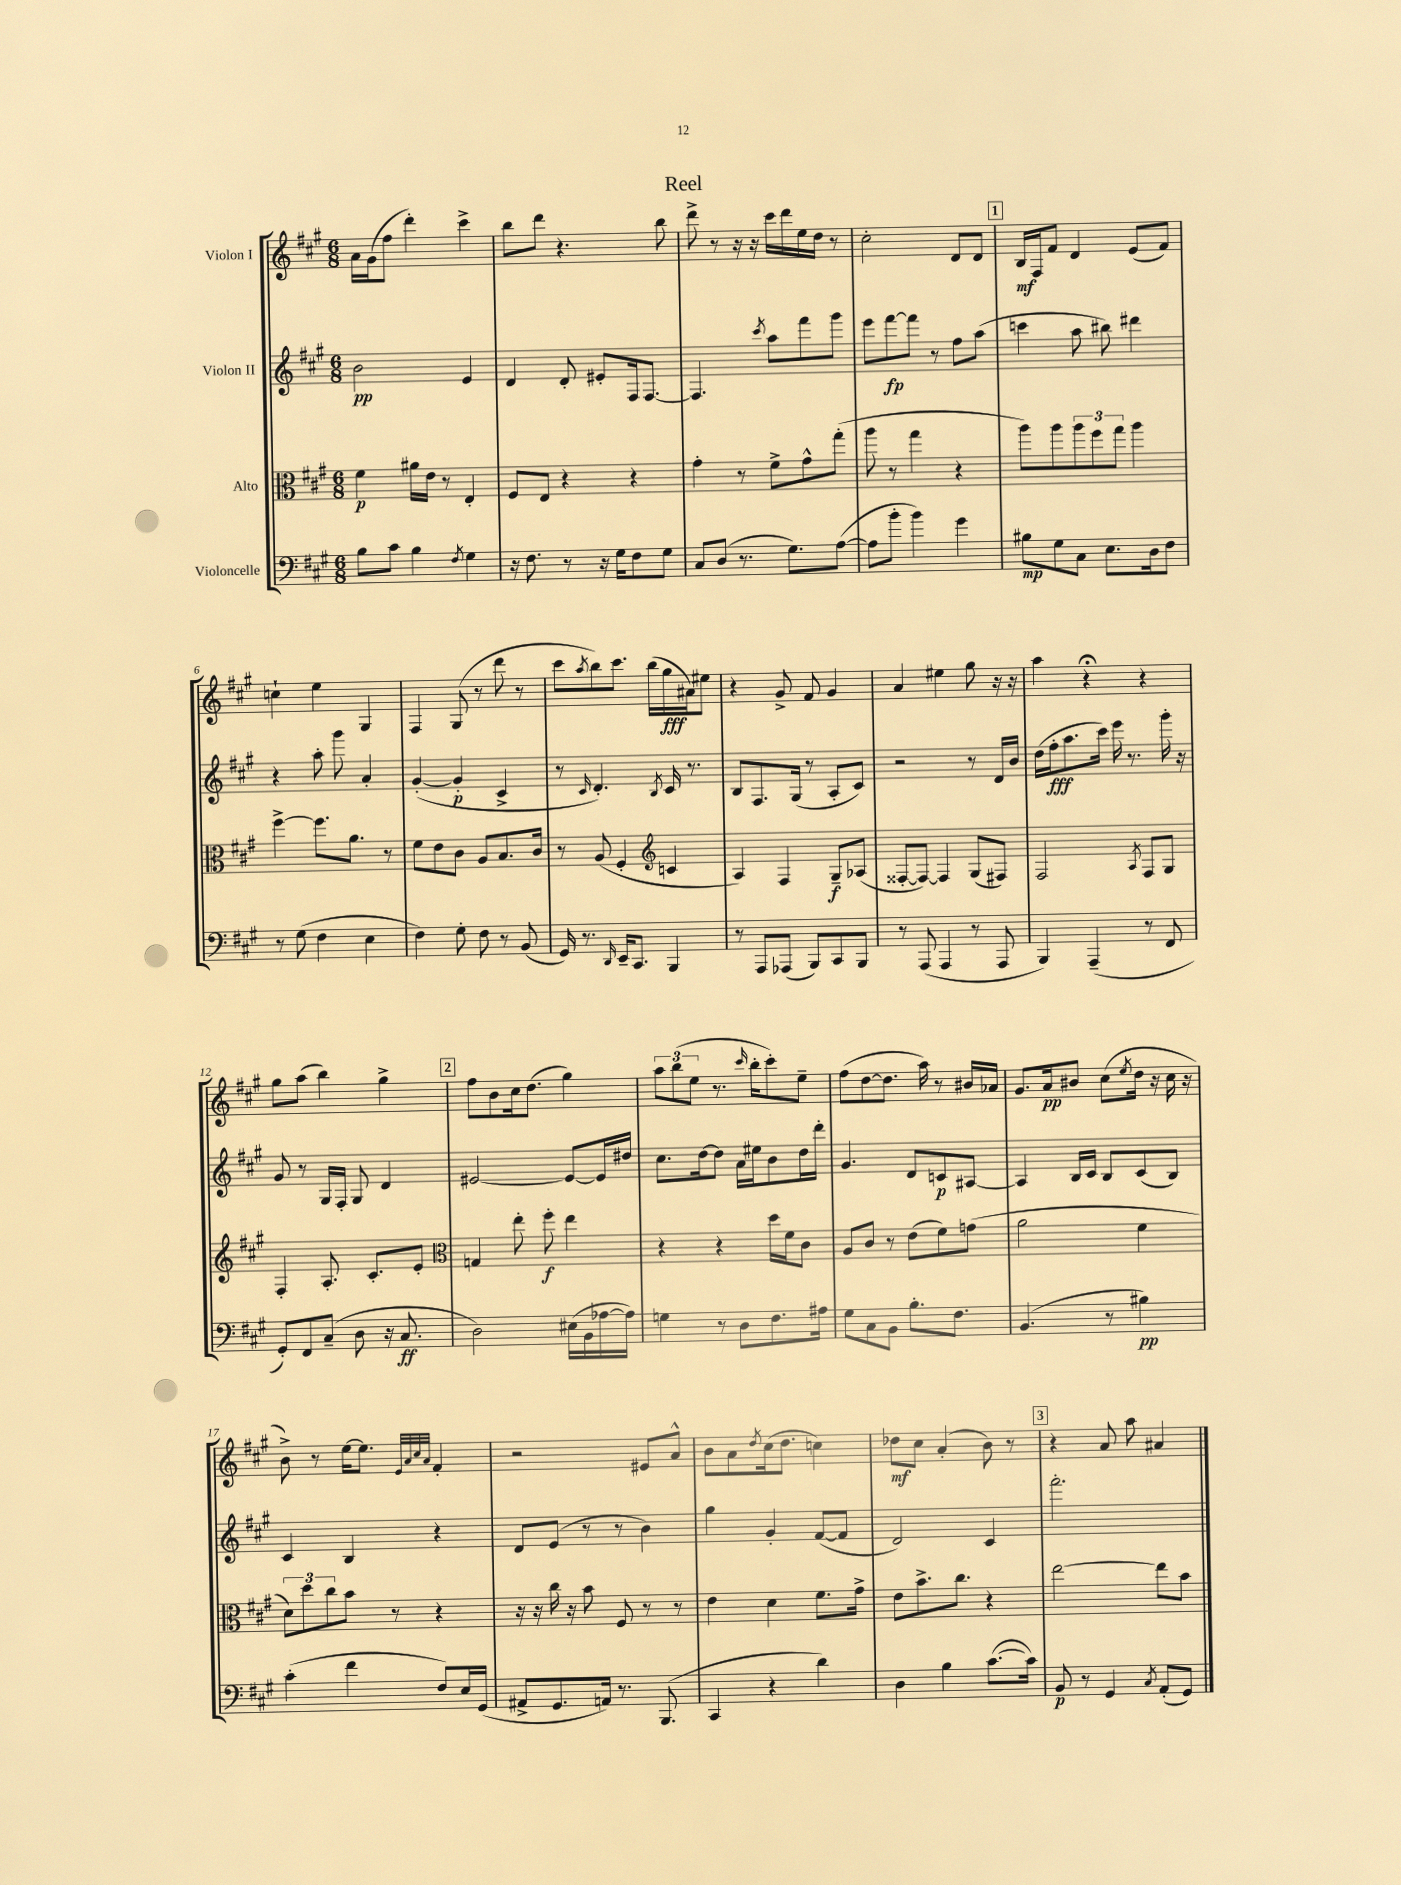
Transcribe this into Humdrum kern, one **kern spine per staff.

**kern	**kern	**kern	**kern
*staff4	*staff3	*staff2	*staff1
*clefF4	*clefC3	*clefG2	*clefG2
*k[f#c#g#]	*k[f#c#g#]	*k[f#c#g#]	*k[f#c#g#]
*M6/8	*M6/8	*M6/8	*M6/8
8B\L	4f#\	2b\	16a\LL
.	.	.	(16g#\J
8c#\J	.	.	8ff#\J
4B\	16a#\LL	.	4ddd'\)
.	16e\JJ	.	.
.	8r	.	.
8qF#/	.	.	.
4G#\	4E'/	4e/	4ccc#^\
=	=	=	=
16r	8F#/L	4d/	8bb\L
8.F#\	.	.	.
.	8E/J	.	8ddd\J
8r	4r	8d'/	4.r
16r	.	8e#'/L	.
16G#\LK	.	.	.
8F#\	4r	16F#/k	.
.	.	[8.F#/J	.
8G#\J	.	.	8bb\
=	=	=	=
8C#/L	4g#'\	4.F#/]	8ddd^\
(8D/J	.	.	8r
8.r	8r	.	16r
.	.	.	16r
.	.	8qccc#/	.
.	8f#^\L	8aa\L	16ccc#\LL
8.G#\L)	.	.	16ddd\
.	8g#^^\	8fff#\	16ee\
.	.	.	16dd\JJ
([8A\J	(8gg#'\J	8ggg#\J	8r
=	=	=	=
8A\]L	8aa\	8eee\L	2cc#'\
8b'\J	8r	[8fff#\	.
4b\)	4gg#\	8fff#\]J	.
.	.	8r	.
4g#\	4r	8ff#\L	8d/L
.	.	(8aa\J	8d/J
=	=	=	=
8B#\L	8aa\L)	4ccc\	16B/LL
.	.	.	16F#/J
8G#\	8aa\	.	8f#/J
8C#\J	12aa\	8aa\	4d/
.	12ff#\	.	.
8.E\L	.	8bb#\)	.
.	12gg#\J	.	.
.	4aa\	4ddd#\	(8e/L
16D\k	.	.	.
8F#\J	.	.	8f#/J)
=	=	=	=
8r	[4ff#^\	4r	4cc`\
(8G#\	.	.	.
4F#\	8.ff#\]L	8aa'\	4ee\
.	.	8ggg#\	.
.	8.a\J	.	.
4E\	.	4a'/	4G#/
.	8r	.	.
=	=	=	=
4F#\)	8f#\L	([4g#'/	4F#/
.	8e\	.	.
8G#'\	8c#\J	4g#'/]	(8G#/
8F#\	8A/L	.	8r
8r	8.B/	4c#^/	8ddd\
(8BB/	.	.	8r
.	16c#/Jk	.	.
=	=	=	=
16GG#/)	8r	8r	8ccc#\L
8.r	.	.	.
.	.	16qqc#/	8qaa/
.	(8A/	4.d'/)	8bb\)
16qqDD/	.	.	.
16EE~/LK	4F#'/	.	8.ccc#\J
8.CC#/J	.	.	.
.	.	.	(16bb\LL
*	*clefG2	*	*
.	.	8qB/	.
4BBB/	4c/	16c#/	16gg#\
.	.	8.r	16a#\J)
.	.	.	8ee#\J
=	=	=	=
8r	4A/)	8B/L	4r
8AAA/L	.	8.F#/	.
(8AAA-/J	4F#/	.	8g#^/
.	.	(16G#/Jk	.
8BBB/L)	.	8r	8f#/
8CC#/	8G#~/L	8A'/L	4g#/
8BBB/J	(8A-/J	8c#/J)	.
=	=	=	=
8r	[8F##'/L	2r	4a/
(8AAA/	8F##/_J)	.	.
4AAA/	4F##/]	.	4ee#\
8r	(8G#/L	8r	8gg#\
8AAA/	8F#/J)	16d/LL	16r
.	.	16b/JJ	16r
=	=	=	=
4BBB/)	2F#/	(16dd\LL	4aa\
.	.	16ff#'\J	.
.	.	8.aa\	.
(4AAA~/	.	.	4r;
.	.	16ccc#\Jk)	.
.	.	16eee\	.
.	.	8.r	.
.	8qA/	.	.
8r	8F#/L	.	4r
8FF#/	8G#/J	16ggg#'\	.
.	.	16r	.
=	=	=	=
8GG#'/L)	4F#'/	8g#/	8gg#\L
8FF#/	.	8r	(8aa\J
(8C#~/J	8.A'/	16G#/LL	4bb\)
.	.	16F#'/JJ	.
8D\	.	8G#/	.
.	8.c#'/L	.	.
16r	.	4d/	4gg#^\
8.C#/	.	.	.
.	8e'/J	.	.
=	=	=	=
*	*clefC3	*	*
2D\)	4G/	[2e#/	8ff#\L
.	.	.	8b\
.	8ee'\	.	16cc#\k
.	.	.	(8.dd\J
.	8ff#'\	.	.
(16E#\LL	4ee\	8e#/_L	4gg#\)
16BB\	.	.	.
[16A-\	.	16e#/]L	.
16A-\]JJ)	.	16dd#/JJ	.
=	=	=	=
4G\	4r	8.cc#\L	12aa\L
.	.	.	(12bb\
.	.	.	12ee\J
.	.	[16dd\k	.
8r	4r	8dd\]J	8.r
8D\L	.	16a\LL	.
.	.	.	16qqccc#/
.	.	16ee#\J	16bb'\LK
8.F#\	16dd\LL	8b\	8ccc#'\)
.	16f#\J	.	.
.	8c#\J	16dd\L	8ee~\J
16A#\Jk	.	16ddd'\JJ	.
=	=	=	=
8G#\L	8A/L	4.g#/	(8ff#\L
8C#\	8c#/J	.	[8dd\
8BB\J	8r	.	8.dd\]J
8.B'\L	(8e\L	8d/L	.
.	.	.	16aa\)
.	8f#\)	8c/	8r
8.F#\J	.	.	.
.	(8g\J	[8A#/J	16b#/LL
.	.	.	16a-/JJ
=	=	=	=
(4.BB/	2a\	4A#/]	8.g#/L
.	.	.	16a/k
.	.	16B/LL	8b#/J
.	.	16c#/JJ	.
8r	.	8B/L	(8cc#\L
.	.	.	8qee/
4B#\)	4f#\	(8c#/	16dd\Jk
.	.	.	16r
.	.	8B/J)	16cc#\
.	.	.	16r
=	=	=	=
(4c#'\	12d\L)	4c#/	8b^\)
.	12dd\	.	.
.	.	.	8r
.	12cc#\	.	.
4f#\	8b\J	4B/	[16ee\LK
.	.	.	8.ee\]J
.	8r	.	.
.	.	.	32qqe/LLL
.	.	.	32qqa/
.	.	.	32qqcc#/
.	.	.	32qqa/JJJ
8F#/L)	4r	4r	4f#'/
16E/L	.	.	.
(16GG#/JJ	.	.	.
=	=	=	=
8AA#^/L	16r	8d/L	2r
.	16r	.	.
8.GG#/	16cc#\	(8e/J	.
.	16r	.	.
.	8b\	8r	.
16AA/Jk)	.	.	.
8.r	8F#/	8r	.
.	8r	4b\)	8e#/L
(8.BBB/	.	.	.
.	8r	.	8a^^/J
=	=	=	=
4CC#/	4e\	4gg#\	8b\L
.	.	.	8a\
.	.	.	8qdd/
4r	4d\	4g#'/	(16cc#\k
.	.	.	8.dd\J
4d\)	8.f#\L	([8f#/L	4cc\)
.	.	8f#/]J	.
.	16g#^\Jk	.	.
=	=	=	=
4D\	8e\L	2d/)	8dd-\L
.	8.b^\	.	8cc#\J
4B\	.	.	(4a'/
.	8.cc#\J	.	.
([8.c#\L	4r	4c#/	8b\)
.	.	.	8r
16c#\]Jk)	.	.	.
=	=	=	=
8BB/	[2ee\	2.fff#'\	4r
8r	.	.	.
4GG#/	.	.	8a/
.	.	.	8aa\
8qC#/	.	.	.
(8AA'/L	8ee\]L	.	4a#/
8GG#/J)	8b\J	.	.
==	==	==	==
*-	*-	*-	*-
